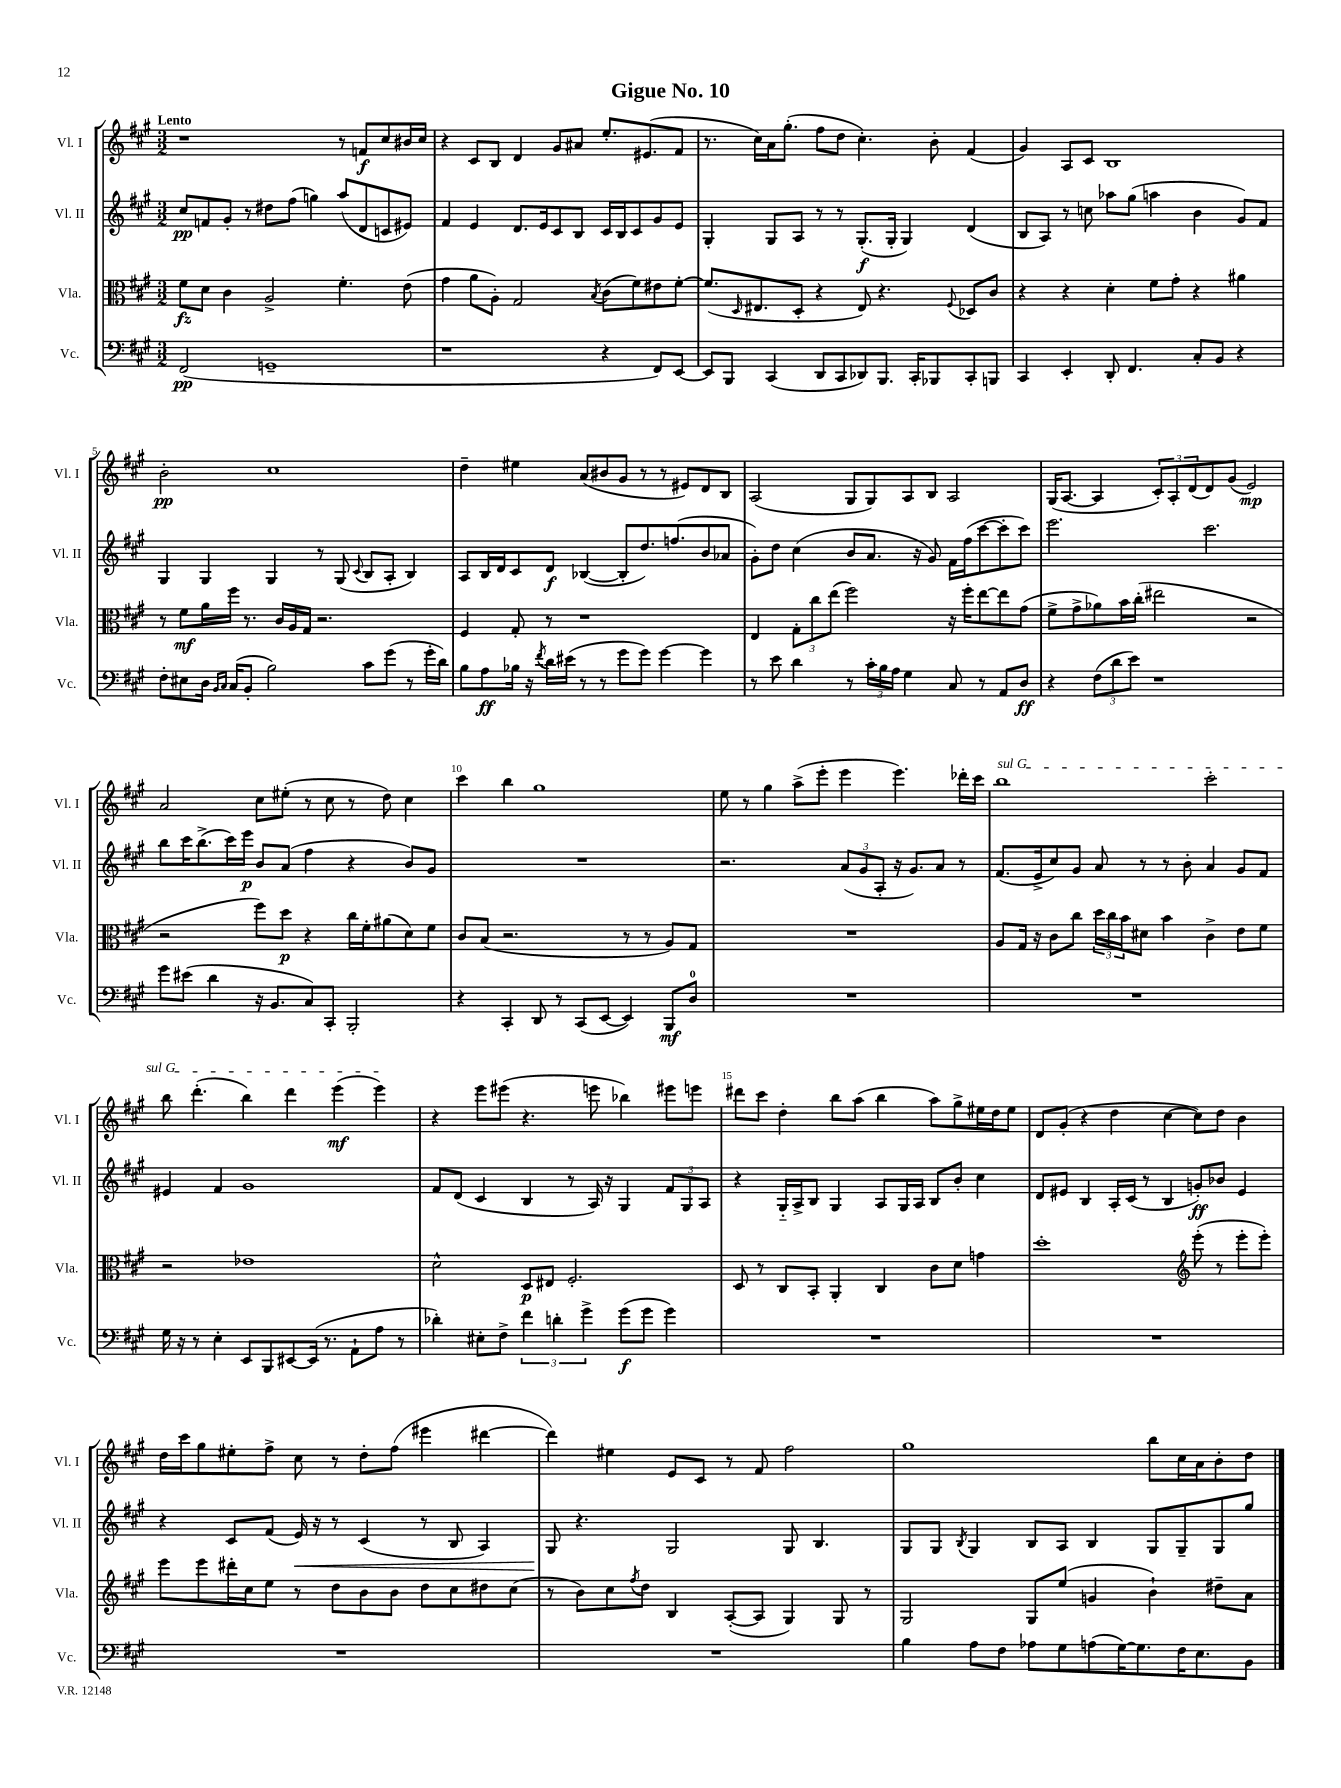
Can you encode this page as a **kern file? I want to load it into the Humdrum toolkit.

**kern	**kern	**kern	**kern
*staff4	*staff3	*staff2	*staff1
*clefF4	*clefC3	*clefG2	*clefG2
*k[f#c#g#]	*k[f#c#g#]	*k[f#c#g#]	*k[f#c#g#]
*M3/2	*M3/2	*M3/2	*M3/2
(2FF#/	8f#\L	8cc#/L	1r
.	8d\J	8f/	.
.	4c#\	8g#'/J	.
.	.	8r	.
1GG~	2A^/	8dd#\L	.
.	.	(8ff#\J	.
.	.	4gg\)	.
.	4.f#'\	(8aa/L	8r
.	.	8d/	8f/L
.	.	8c/	8cc#/
.	(8e\	8e#/J)	16b#/L
.	.	.	16cc#/JJ
=	=	=	=
1r	4g#\	4f#/	4r
.	8a\L	4e/	8c#/L
.	8A'\J)	.	8B/J
.	2G#/	8.d/L	4d/
.	.	16e/k	.
.	.	8c#/	8g#/L
.	.	8B/J	8a#/J
.	8qB/	.	.
4r	(8c#\L	16c#/LL	8.ee'/L
.	.	16B/J	.
.	8f#\)	8c#/	.
.	.	.	(8.e#/
8FF#/L)	8e#\	8g#/	.
[8EE/J	[8f#'\J	8e/J	8f#/J
=	=	=	=
8EE/]L	(8.f#/]L	4G#'/	8.r
8BBB/J	.	.	.
.	16qqD/	.	.
.	8.E#/	.	16cc#\LL)
(4CC#/	.	8G#/L	16a\J
.	.	.	(8.gg#'\J
.	8D'/J	8A/J	.
8DD/L	4r	8r	8ff#\L
8CC#/	.	8r	8dd\J
8DD-/)	8E#/)	(8.G#'/L	4.cc#'\)
8.BBB/J	4.r	.	.
.	.	16G#'/Jk	.
.	.	4G#/)	.
16CC#'/LK	.	.	.
8BBB-/	.	.	8b'\
.	8qqF#/	.	.
8CC#'/	8D-/L	(4d/	(4f#/
8BBB/J	8c#/J	.	.
=	=	=	=
4CC#/	4r	8B/L	4g#/)
.	.	8A/J)	.
4EE'/	4r	8r	8A/L
.	.	8cc\	8c#/J
8DD'/	4d'\	8aa-\L	1B
4.FF#/	.	(8gg#\J	.
.	8f#\L	4aa\	.
.	8g#'\J	.	.
8C#'/L	4r	4b\	.
8BB/J	.	.	.
4r	4a#\	8g#/L)	.
.	.	8f#/J	.
=	=	=	=
8F#'\L	8r	4G#/	2b'\
8E#\	8f#\L	.	.
16D\Jk	16a\L	4G#/	.
16qqBB/LL	.	.	.
16qqC#/JJ	.	.	.
(16C#/LK	16ff#\JJ	.	.
8BB'/J	8.r	.	.
2B\)	.	4G#/	1cc#
.	16c#/LL	.	.
.	16A/	.	.
.	16G#/JJ	.	.
.	2.r	8r	.
.	.	(8G#/	.
.	.	8qqc#/	.
8c#\L	.	8B/L	.
(8g#\J	.	8A'/J	.
8r	.	4B/)	.
16g#'\LL	.	.	.
16d\JJ)	.	.	.
=	=	=	=
8B\L	4F#/	8A/L	4dd~\
8A\	.	16B/L	.
.	.	16d/J	.
16B-\Jk	8G#'/	8c#/	4ee#\
16r	.	.	.
8qf#/	.	.	.
16d\LL	8r	8d/J	.
(16e#\JJ	.	.	.
8r	1r	([4B-/	(8a/L
8r	.	.	8b#/
8g#\L	.	8B-'/]L	8g#/J
8g#\J)	.	8.dd/)	8r
[4g#\	.	.	8r
.	.	(8.ff/	.
.	.	.	8e#/L)
4g#\]	.	8b/	8d/
.	.	8a-/J	8B/J
=	=	=	=
8r	4E/	8g#'\L)	(2A/
8e\	.	8dd\J	.
4d\	12G#'\L	(4cc#\	.
.	12cc#\	.	.
.	(12ee\J	.	.
8r	2ff#\)	8b/L	8G#/L
24c#'\LL	.	8.a/J	8G#/)
24B\	.	.	.
24A\JJ	.	.	.
4G#\	.	.	8A/
.	.	16r	.
.	.	8g#/)	8B/J
8C#/	16r	16f#\LL	2A/
.	16ff#'\LK	(16ff#\J	.
8r	[8ee\	[8ccc#\	.
8AA/L	8ee\]	8ccc#'\]	.
8D/J	(8g#\J	8ccc#\J)	.
=	=	=	=
4r	8f#^\L	2.eee\	(16G#/LK
.	.	.	[8.A/J
.	8g#^\	.	.
(12F#\L	8a-\)	.	4A/]
12d\	.	.	.
.	16b\L	.	.
12e\J)	.	.	.
.	(16cc#'\JJ	.	.
1r	2ee#\	.	12c#'/L)
.	.	.	12A'/
.	.	.	(12d/
.	.	2.ccc#\	8d/)
.	.	.	(8g#/J
.	2r	.	2e/)
=	=	=	=
8g#\L	2r	8bb\L	2a/
(8e#\J	.	16ccc#\K	.
.	.	(8.bb^\	.
4d\	.	.	.
.	.	16ccc#\L)	.
.	.	16eee\JJ	.
16r	8ff#\L)	8b/L	8cc#\L
8.BB/L	.	.	.
.	8dd\J	(8a/J	(8ee#'\J
8C#/)	4r	4ff#\	8r
8CC#'/J	.	.	8cc#\
2BBB'/	16cc#\LL	4r	8r
.	16f#'\J	.	.
.	(8a#\	.	8dd\)
.	8d\)	8b/L)	4cc#\
.	8f#\J	8g#/J	.
=	=	=	=
4r	8c#/L	1.r	4ccc#\
.	(8B/J	.	.
4CC#'/	2.r	.	4bb\
8DD/	.	.	1gg#
8r	.	.	.
(8CC#/L	.	.	.
[8EE/J	.	.	.
4EE/])	8r	.	.
.	8r	.	.
8BBB/L	8A/L)	.	.
8D/J	8G#/J	.	.
=	=	=	=
1.r	1.r	2.r	8ee\
.	.	.	8r
.	.	.	4gg#\
.	.	.	(8aa^\L
.	.	.	8eee'\J
.	.	(12a/L	4eee\
.	.	12g#/	.
.	.	12A'/J	.
.	.	16r	4.eee\)
.	.	8.g#/L)	.
.	.	8a/J	.
.	.	8r	16ddd-'\LL
.	.	.	16ccc#\JJ
=	=	=	=
1.r	8A/L	(8.f#/L	1bb
.	16G#/Jk	.	.
.	16r	16e^/k	.
.	8c#\L	8cc#/)	.
.	8cc#\J	8g#/J	.
.	24dd\LL	8a/	.
.	24cc#\	.	.
.	24b\J	.	.
.	8d#\J	8r	.
.	4b\	8r	.
.	.	8b'\	.
.	4c#^\	4a/	2ccc#'\
.	8e\L	8g#/L	.
.	8f#\J	8f#/J	.
=	=	=	=
16G#\	2r	4e#/	8bb\
16r	.	.	.
8r	.	.	(4.ddd'\
4E'\	.	4f#/	.
8EE/L	1e-	1g#	4bb\)
8BBB/	.	.	.
[8EE#/	.	.	4ddd\
(16EE#/]Jk	.	.	.
8.r	.	.	.
.	.	.	(4eee\
8AA`\L	.	.	.
8A\J	.	.	4eee\)
8r	.	.	.
=	=	=	=
4d-'\)	2d^^\	8f#/L	4r
.	.	(8d/J	.
8E#'\L	.	4c#/	8eee\L
8F#^\J	.	.	(8eee#\J
6f#\	8D/L	4B/	4.r
.	8E#/J	.	.
6d'\	.	.	.
.	2.F#'/	8r	.
6g#^\	.	.	.
.	.	16A/)	8eee\
.	.	16r	.
(8g#\L	.	4G#/	4bb-\)
8g#\J	.	.	.
4g#\)	.	12f#/L	8eee#\L
.	.	12G#/	.
.	.	.	8eee\J
.	.	12A/J	.
=	=	=	=
1.r	8D/	4r	8ddd#\L
.	8r	.	8ccc#\J
.	8C#/L	16G#'~/LL	4dd'\
.	.	16A^/J	.
.	8BB'/J	8B/J	.
.	4AA'/	4G#/	8bb\L
.	.	.	(8aa\J
.	4C#/	8A/L	4bb\
.	.	16G#/L	.
.	.	16A/JJ	.
.	8c#\L	8B/L	8aa\L)
.	8d\J	8b'/J	8gg#^\
.	4g\	4cc#\	16ee#\L
.	.	.	16dd\J
.	.	.	8ee#\J
=	=	=	=
1.r	1dd'	8d/L	8d/L
.	.	8e#/J	(8g#'/J
.	.	4B/	4r
.	.	16A'/LL	4dd\
.	.	(16c#/JJ	.
.	.	8r	.
.	.	4B/	[4cc#\
*	*clefG2	*	*
.	(8eee'\	8g'/L)	8cc#\]L)
.	8r	8b-/J	8dd\J
.	8eee'\L	4e#/	4b\
.	8eee'\J)	.	.
=	=	=	=
1.r	8eee\L	4r	16dd\LL
.	.	.	16ccc#\J
.	8eee\	.	8gg#\
.	16ddd#'\L	8c#/L	8ee#'\
.	16cc#\J	.	.
.	8ee\J	(8f#/J	8ff#^\J
.	8r	16e/)	8cc#\
.	.	16r	.
.	8dd\L	8r	8r
.	8b\	(4c#/	8dd'\L
.	8b\J	.	(8ff#\J
.	8dd\L	8r	4eee#\
.	8cc#\	8B/	.
.	8dd#\	4A/)	[4ddd#\
.	(8cc#\J	.	.
=	=	=	=
1.r	8r	8G#/	4ddd#\])
.	8b\L)	4.r	.
.	8cc#\	.	4ee#\
.	8qff#/	.	.
.	8dd\J	.	.
.	4B/	2G#/	8e/L
.	.	.	8c#/J
.	([8A'/L	.	8r
.	8A/]J	.	8f#/
.	4G#/)	8G#/	2ff#\
.	.	4.B/	.
.	8G#/	.	.
.	8r	.	.
=	=	=	=
4B\	2G#/	8G#/L	1gg#
.	.	8G#/J	.
.	.	8qB/	.
8A\L	.	4G#/	.
8F#\J	.	.	.
8A-\L	8G#/L	8B/L	.
8G#\	(8ee/J	8A/J	.
(8A\	4g/	4B/	.
[16G#\K)	.	.	.
8.G#\]	.	.	.
.	4b`\)	8G#/L	8bb\L
16F#\K	.	8G#~/	16cc#\L
8.E\	.	.	16a\J
.	8dd#~\L	8G#/	8b'\
8BB\J	8a\J	8gg#/J	8dd\J
==	==	==	==
*-	*-	*-	*-
